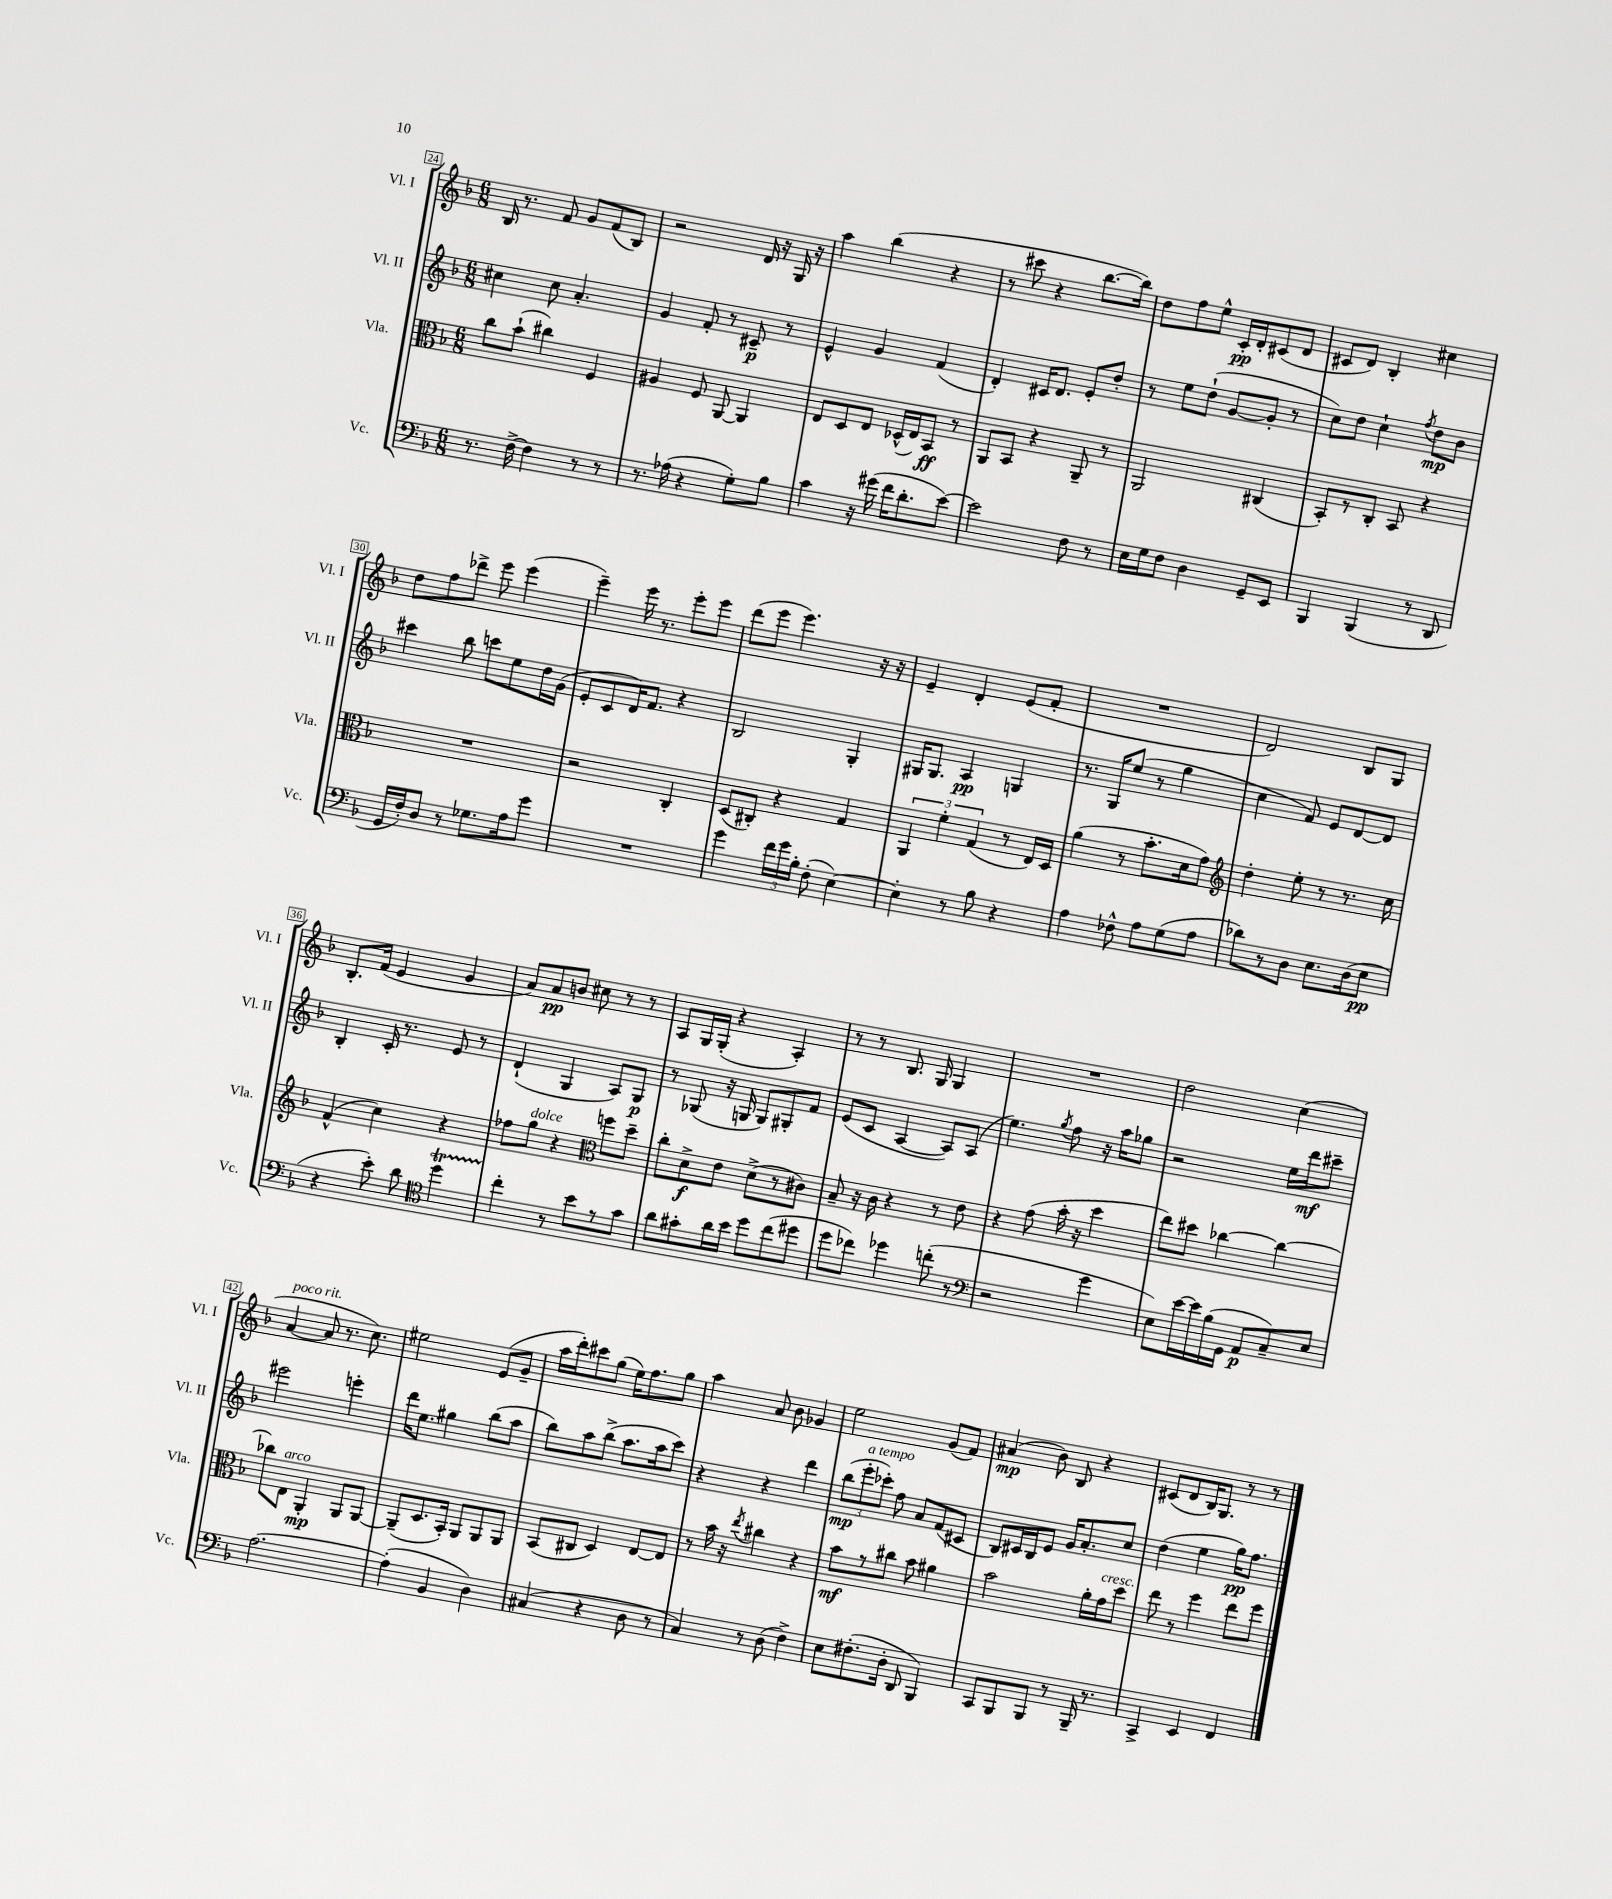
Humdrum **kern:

**kern	**dynam	**kern	**dynam	**kern	**dynam	**kern	**dynam
*part4	*part4	*part3	*part3	*part2	*part2	*part1	*part1
*staff4	*staff4	*staff3	*staff3	*staff2	*staff2	*staff1	*staff1
*I"Vc.	*	*I"Vla.	*	*I"Vl. II	*	*I"Vl. I	*
*I'Vc.	*	*I'Vla.	*	*I'Vl. II	*	*I'Vl. I	*
*clefF4	*	*clefC3	*	*clefG2	*	*clefG2	*
*k[b-]	*	*k[b-]	*	*k[b-]	*	*k[b-]	*
*M6/8	*	*M6/8	*	*M6/8	*	*M6/8	*
=24	=24	=24	=24	=24	=24	=24	=24
8.r	.	8cc\L	.	4cc#X\	.	16B-/	.
.	.	.	.	.	.	8.r	.
.	.	(8b-`\J	.	.	.	.	.
[16F^\	.	.	.	.	.	.	.
4F\]	.	4cc#X\)	.	8cc#\	.	8f/	.
.	.	.	.	4.a'/	.	8g/L	.
8r	.	4F/	.	.	.	(8f/	.
8r	.	.	.	.	.	8B-/J)	.
=25	=25	=25	=25	=25	=25	=25	=25
8.r	.	4A#X/	.	4g/	.	2r	.
(16A-X\	.	.	.	.	.	.	.
4r	.	8F/	.	8f'/	.	.	.
.	.	[8AA/	.	8r	.	.	.
8G'\L)	.	4AA/]	.	8c#X~/	p	16d/	.
.	.	.	.	.	.	16r	.
8B-\J	.	.	.	8r	.	16G/	.
.	.	.	.	.	.	16r	.
=26	=26	=26	=26	=26	=26	=26	=26
4c\	.	8E/L	.	4e^^/	.	4aa\	.
.	.	8D/	.	.	.	.	.
16r	.	8E/J	.	4g/	.	(4bb-\	.
(16g#X\	.	.	.	.	.	.	.
16f\KL	.	(16D-X^^/LL	.	.	.	.	.
8.d'\	.	16E/J)	.	.	.	.	.
.	.	8BB-/J	ff	(4f/	.	4r	.
[8e\J)	.	8r	.	.	.	.	.
=27	=27	=27	=27	=27	=27	=27	=27
2e\]	.	8AA/L	.	4d'/)	.	8r	.
.	.	8BB-/J	.	.	.	8ccc#X\	.
.	.	4r	.	16c#X/KL	.	4r	.
.	.	.	.	8.d/J	.	.	.
8F\	.	8AA~/	.	8e'/L	.	[8.bb-\L	.
8r	.	8r	.	8dd'/J	.	.	.
.	.	.	.	.	.	16bb-\Jk])	.
=28	=28	=28	=28	=28	=28	=28	=28
16E\LL	.	2AA/	.	8r	.	8dd\L	.
16G\J	.	.	.	.	.	.	.
8F\J	.	.	.	8ee\L	.	8ff\	.
4D\	.	.	.	(8dd`\J	.	8ee^^\J	.
.	.	.	.	[8g/L	.	16c'/LL	pp
.	.	.	.	.	.	16d'/J	.
8GG~/L	.	(4C#X/	.	8g'/J]	.	(8c#X/	.
8EE/J	.	.	.	8r	.	8d/J	.
=29	=29	=29	=29	=29	=29	=29	=29
4BBB-/	.	8BB-'/L)	.	8cc\L)	.	8c#X/L	.
.	.	8r	.	8dd\J	.	8d/J)	.
(4BBB-/	.	8C'/J	.	4cc`\	.	4B-'/	.
.	.	8BB-/	.	.	.	.	.
.	.	.	.	8qff/	.	.	.
8r	.	4r	.	8dd\L	mp	4cc#X\	.
8DD/	.	.	.	8b-\J	.	.	.
!!LO:LB:g=z
=30	=30	=30	=30	=30	=30	=30	=30
16GG/LL	.	2.r	.	4ccc#X\	.	8dd\L	.
16F'/J)	.	.	.	.	.	.	.
8D/J	.	.	.	.	.	8ff\	.
8r	.	.	.	8bb-\	.	8ddd-X^\J	.
8.G-X\L	.	.	.	8cccn\L	.	8eee\	.
.	.	.	.	8ee\	.	(4eee\	.
16A\k	.	.	.	.	.	.	.
8g\J	.	.	.	16dd\L	.	.	.
.	.	.	.	(16g\JJ	.	.	.
=31	=31	=31	=31	=31	=31	=31	=31
2.r	.	2r	.	8e'/L	.	4eee~\)	.
.	.	.	.	8c/	.	.	.
.	.	.	.	16d/K)	.	16eee\	.
.	.	.	.	8.f/J	.	8.r	.
.	.	4C'/	.	4r	.	8eee'\L	.
.	.	.	.	.	.	8eee\J	.
=32	=32	=32	=32	=32	=32	=32	=32
4g\	.	(8D/L	.	2B-/	.	(8ddd\L	.
.	.	8C#X'/J)	.	.	.	8eee\J	.
24f\LL	.	4r	.	.	.	4.eee\)	.
24g\	.	.	.	.	.	.	.
24B-'\JJ	.	.	.	.	.	.	.
(8F'\	.	.	.	.	.	.	.
[4E\)	.	4G/	.	4G'/	.	.	.
.	.	.	.	.	.	16r	.
.	.	.	.	.	.	16r	.
=33	=33	=33	=33	=33	=33	=33	=33
4E'\]	.	6AA/	.	16G#X/KL	.	4e~/	.
.	.	.	.	8.G#/J	.	.	.
.	.	6f'\	.	.	.	.	.
8r	.	.	.	4A/	pp	4d'/	.
.	.	(6G/	.	.	.	.	.
8B-\	.	.	.	.	.	.	.
4r	.	8r	.	4Gn/	.	(8e/L	.
.	.	16E/LL)	.	.	.	8f'/J	.
.	.	16D/JJ	.	.	.	.	.
=34	=34	=34	=34	=34	=34	=34	=34
4A\	.	(4a\	.	8.r	.	2.r	.
.	.	.	.	16G/KL	.	.	.
8F-X^^\	.	8r	.	(8ee/J	.	.	.
8A\L	.	8.b-'\L	.	8r	.	.	.
(8G\	.	.	.	4gg\	.	.	.
.	.	16d\k	.	.	.	.	.
8A\J	.	8g\J)	.	.	.	.	.
=35	=35	=35	=35	=35	=35	=35	=35
*	*	*clefG2	*	*	*	*	*
8d-X\L)	.	4dd'\	.	4cc\	.	2d/)	.
8r	.	.	.	.	.	.	.
8D\J	.	8ee'\	.	8f/)	.	.	.
8.E\L	.	8r	.	8e/L	.	.	.
.	.	8.r	.	[8d/	.	8B-/L	.
(16D\k	.	.	.	.	.	.	.
8E\J	pp	.	.	8d/J]	.	8G/J	.
.	.	16cc\	.	.	.	.	.
!!LO:LB:g=z
=36	=36	=36	=36	=36	=36	=36	=36
4r	.	(4f^^/	.	4B-'/	.	8.B-'/L	.
.	.	.	.	.	.	(16f/Jk	.
8e'\)	.	4cc\)	.	16c'/	.	4e/	.
.	.	.	.	8.r	.	.	.
8d\	.	.	.	.	.	.	.
*clefC4	*	*	*	*	*	*	*
4ddT\	.	4r	.	8e/	.	4g/	.
.	.	.	.	8r	.	.	.
=37	=37	=37	=37	=37	=37	=37	=37
4cc'\	.	8ff-X\L	.	(4d`/	.	8a/L)	.
!	!	!LO:TX:a:i:t=dolce	!	!	!	!	!
.	.	8gg\J	.	.	.	8a/	pp
8r	.	4r	.	4G/	.	8bn/J	.
8b-\L	.	.	.	.	.	8cc#X\	.
*	*	*clefC3	*	*	*	*	*
8r	.	8ffn\L	.	8A/L)	.	8r	.
8g\J	.	8dd~\J	.	8G/J	p	8r	.
=38	=38	=38	=38	=38	=38	=38	=38
8a\L	.	8cc'\L	.	8r	.	8A/L	.
8g#X'\	.	8d^\	f	(8G-X/	.	16G/L	.
.	.	.	.	.	.	(16G'/JJ	.
16a\L	.	8e\J	.	16r	.	4r	.
16b-\JJ	.	.	.	16Gn/	.	.	.
8dd\L	.	(8d^\L	.	8G/L)	.	.	.
(8cc\	.	8r	.	8G#X'/	.	4A'/)	.
8dd#X\J	.	8c#X\J)	.	8f/J	.	.	.
=39	=39	=39	=39	=39	=39	=39	=39
8dd\L	.	8B-~/	.	(8e/L	.	8r	.
8cc-X\J)	.	16r	.	8c/J	.	8r	.
.	.	16c\	.	.	.	.	.
4dd-X\	.	4r	.	[4A/	.	8.B-/	.
.	.	.	.	.	.	16G/	.
(8ccn'\	.	8r	.	8A/L])	.	4G/	.
8r	.	8e\	.	(8A/J	.	.	.
=40	=40	=40	=40	=40	=40	=40	=40
*clefF4	*	*	*	*	*	*	*
2r	.	4r	.	4.ee\)	.	2.r	.
.	.	(8g\	.	.	.	.	.
.	.	.	.	8qgg/	.	.	.
.	.	16b-'\	.	8ff\	.	.	.
.	.	16r	.	.	.	.	.
4g\	.	4dd\	.	16r	.	.	.
.	.	.	.	16aa\KL	.	.	.
.	.	.	.	8gg-X\J	.	.	.
=41	=41	=41	=41	=41	=41	=41	=41
8E\L)	.	8ee\L)	.	2r	.	2dd\	.
[16e\L	.	8dd#X\J	.	.	.	.	.
16e\]	.	.	.	.	.	.	.
(16B-\	.	[4cc-X\	.	.	.	.	.
16GG\JJ	.	.	.	.	.	.	.
8AA/L	p	.	.	.	.	.	.
8C~/)	.	4cc-\_	.	16ee\LL	.	(4cc\	.
.	.	.	.	16ddd\J	mf	.	.
8E/J	.	.	.	8ccc#X~\J	.	.	.
!!LO:LB:g=z
=42	=42	=42	=42	=42	=42	=42	=42
!	!	!	!	!	!	!LO:TX:a:i:t=poco rit.	!
[2.A\	.	8cc-X\L]	.	2eee#X\	.	[4a/	.
!	!	!LO:TX:a:i:t=arco	!	!	!	!	!
.	.	8E\J	.	.	.	.	.
.	.	4AA'/	mp	.	.	8a/]	.
.	.	.	.	.	.	8.r	.
.	.	8AA/L	.	4eeen'\	.	.	.
.	.	.	.	.	.	8.cc\)	.
.	.	[8AA/J	.	.	.	.	.
=43	=43	=43	=43	=43	=43	=43	=43
(4A'\]	.	(8AA~/L]	.	16ddd\KL	.	2ee#X\	.
.	.	.	.	8.ee\J	.	.	.
.	.	8.D/	.	.	.	.	.
4BB-/	.	.	.	4gg#X\	.	.	.
.	.	16BB-'/Jk)	.	.	.	.	.
.	.	8AA/L	.	.	.	.	.
4D\)	.	8AA/	.	(8bb-\L	.	(8e/L	.
.	.	8AA/J	.	8aa\J	.	8g~/J	.
=44	=44	=44	=44	=44	=44	=44	=44
(4C#X/	.	(8BB-/L	.	8bb-\L)	.	16aa\LL	.
.	.	.	.	.	.	16ddd'\J)	.
.	.	8C#X/J	.	8aa\	.	8ccc#X\	.
4r	.	4D/)	.	(8bb-^\J	.	(8gg\J	.
.	.	.	.	8.aa\L	.	16ee\KL)	.
.	.	.	.	.	.	8.ff\	.
8D\	.	[8E/L	.	.	.	.	.
.	.	.	.	16aa\k	.	.	.
8r	.	8E/J]	.	8ccc\J)	.	8gg\J	.
=45	=45	=45	=45	=45	=45	=45	=45
4C/)	.	8r	.	4r	.	4aa\	.
.	.	16b-\	.	.	.	.	.
.	.	16r	.	.	.	.	.
.	.	8qee/	.	.	.	.	.
8r	.	4cc#X\	.	4r	.	8a/	.
(8D\	.	.	.	.	.	8b-\	.
4F^\)	.	4r	.	4ddd\	.	4g-X/	.
=46	=46	=46	=46	=46	=46	=46	=46
8E\L	.	8b-\L	mf	(12bb-\L	mp	2ee\	.
!	!	!	!	!LO:TX:a:i:t=a tempo	!	!	!
.	.	.	.	12eee'\	.	.	.
(8.F#X'\	.	8r	.	.	.	.	.
.	.	.	.	12ccc-X'\J)	.	.	.
.	.	8cc#X\J	.	8ff\	.	.	.
16D'\Jk	.	.	.	.	.	.	.
8DD/	.	8b-\	.	8a/L	.	.	.
4BBB-/)	.	4a#X\	.	(8f/	.	(8g/L	.
.	.	.	.	8c#X/J	.	8f/J)	.
=47	=47	=47	=47	=47	=47	=47	=47
8CC/L	.	2b-\	.	8B-/L)	.	(4a#X/	mp
8BBB-/	.	.	.	16c#X/L	.	.	.
.	.	.	.	16B-/J	.	.	.
8BBB-/J	.	.	.	8e/J	.	8b-\)	.
8r	.	.	.	16g/KL	.	8B-/	.
.	.	.	.	8.a'/	.	.	.
16BBB-~/	.	16a'\LL	.	.	.	4r	.
!	!	!LO:TX:a:i:t=cresc.	!	!	!	!	!
8.r	.	16g\J	.	.	.	.	.
.	.	8dd\J	.	8cc/J	.	.	.
=48	=48	=48	=48	=48	=48	=48	=48
4CC^/	.	8ee\	.	(4dd\	.	(8c#X/L	.
.	.	8r	.	.	.	8d/	.
4EE/	.	4ff\	.	4ee\	.	16B-/K)	.
.	.	.	.	.	.	8.G/J	.
4FF/	.	8ee\L	.	16gg\KL)	pp	8r	.
.	.	.	.	8.ff\J	.	.	.
.	.	8ff\J	.	.	.	8r	.
==	==	==	==	==	==	==	==
*-	*-	*-	*-	*-	*-	*-	*-
